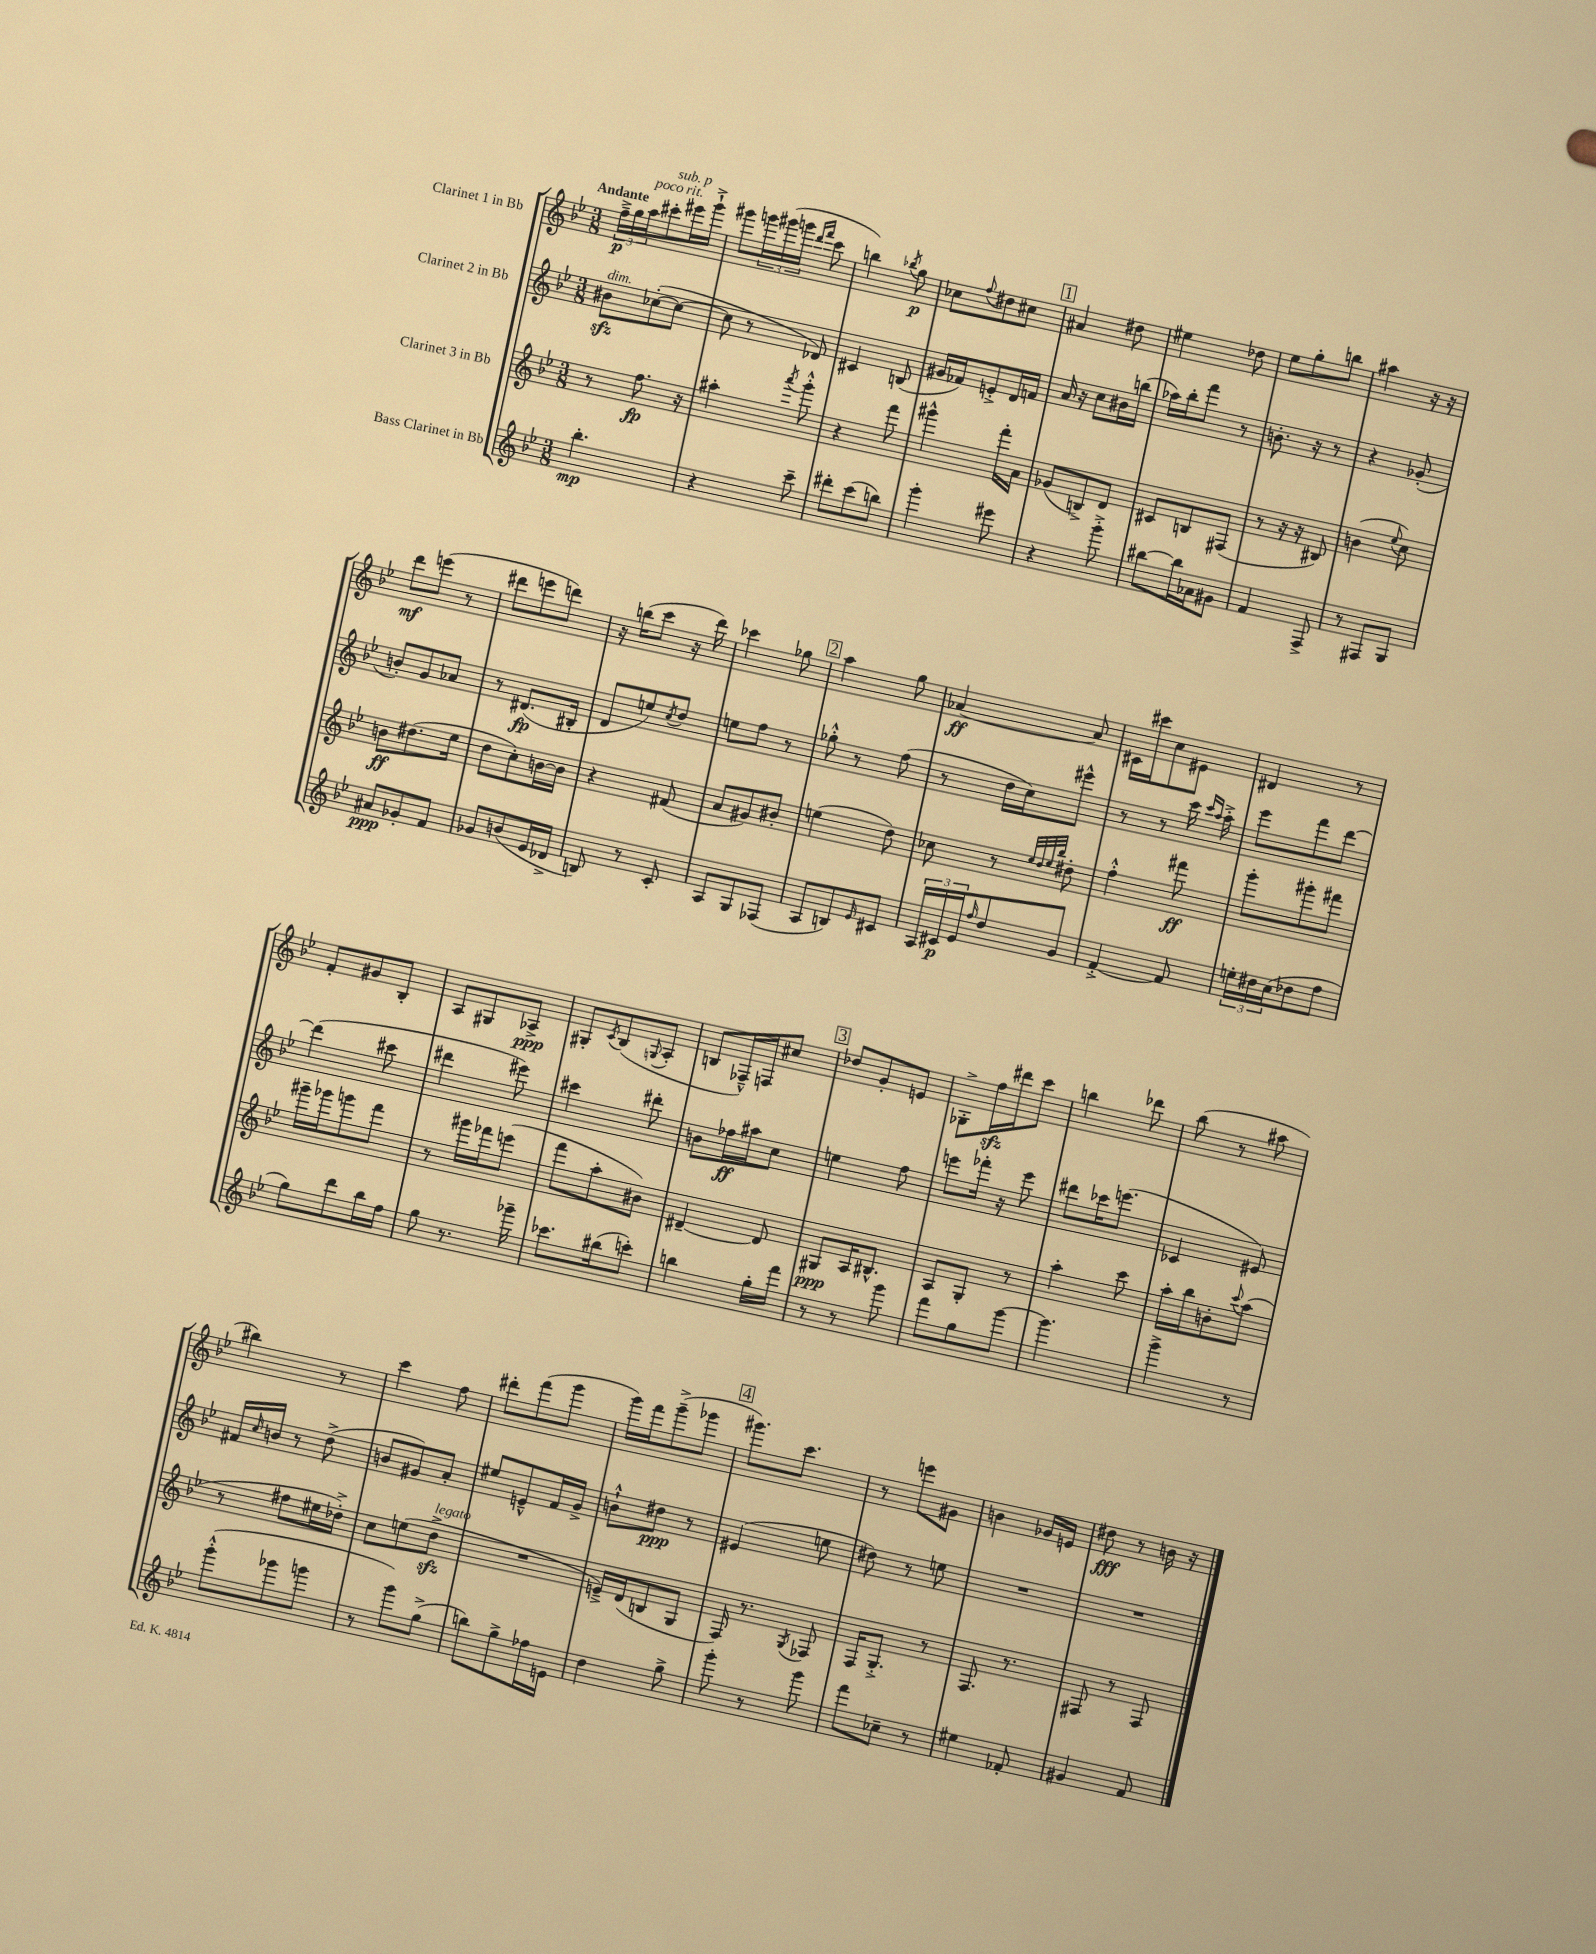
<<
\new StaffGroup <<
\new Staff = "s0" \with { instrumentName = "Clarinet 1 in Bb" } {
    \clef treble \key bes \major \numericTimeSignature \time 3/8 \tempo "Andante"
    \tuplet 3/2 { f''16--->\p g''16 a''16^\markup { \italic "poco rit." } } cis'''8-.^\markup { \italic "sub. p" } eis'''16 g'''16-!-> |
    gis'''8 \tuplet 3/2 { g'''16 gis'''16( g'''16 } \grace { d'''16 f'''16 } c'''8 |
    b''4) \acciaccatura { bes''8 } g''8\p |
    ces''8 \appoggiatura { f''8 } dis''8 cis''8 |
    \mark \markup { \box "1" } ais'4 dis''8 |
    eis''4 des''8 |
    ees''8 g''8-. b''8 |
    ais''4 r16 r16 |
    d'''8\mf e'''8( r8 |
    dis'''8 e'''8 d'''8) |
    r16 b''16( c'''8 r16 d'''16) |
    ces'''4 ges''8 |
    \mark \markup { \box "2" } a''4 g''8 |
    aes'4~\ff aes'8 |
    cis'16 cis'''16 c''8 eis'8 |
    dis'4 r8 |
    f'8-. gis'8 bes8-. |
    a8 gis8 aes8->\ppp |
    gis8-. \acciaccatura { c'8 } bes8( \appoggiatura { g8 } a8-. |
    b8 fes16---^) f16 cis''8 |
    \mark \markup { \box "3" } des''8 g'8-. e'8 |
    ges8-.-> f''16\sfz dis'''16 c'''8 |
    b''4 des'''8 |
    bes''8( r8 ais''8 |
    bis''4) r8 |
    c'''4 f''8 |
    dis'''8-. f'''8( g'''8 |
    g'''16) f'''16 g'''8--->( ges'''8 |
    \mark \markup { \box "4" } gis'''8.) c'''8. |
    r8 e'''8 gis'8 |
    b'4 ges'16 e'16 |
    dis''8\fff r8 b'16 r16 \bar "|." |
}
\new Staff = "s1" \with { instrumentName = "Clarinet 2 in Bb" } {
    \clef treble \key bes \major \numericTimeSignature \time 3/8
    bis'8\sfz^\markup { \italic "dim." } ces''8~-.( ces''8~ |
    ces''8 r8 des'8) |
    cis'4 b8( |
    gis'16 fes'16) e'8-.-> d'16 f'16 |
    \mark \markup { \box "1" } a'16 r16 c''8 bis'16 b''16( |
    aes''16) bes''16-. f'''8 r8 |
    b'8.-. r16 r8 |
    r4 ges'8-.( |
    b'8-.) g'8 aes'8 |
    r8 dis'8.\fp( bis16-. |
    d'8 e''8) \acciaccatura { c''8 } d''8 |
    e''8 f''8 r8 |
    \mark \markup { \box "2" } ges''8-.-^ r8 f''8( |
    r8 d''16 c''16) eis'''8-^ |
    r8 r8 c'''16 \grace { c'''16 a''16 } a''16-.-> |
    ees'''8 f'''8 d'''8~ |
    d'''4( cis'''8 |
    dis'''4 eis'''8) |
    cis'''4 dis'''8-. |
    b'8 fes''16\ff ais''16 c''8 |
    \mark \markup { \box "3" } e''4 f''8 |
    e'''8 fes'''16-. r16 e'''8 |
    dis'''8 ces'''16 e'''8.( |
    ces'4 eis'8) |
    fis'16 \grace { c''16 } b'16 r8 d''8->( |
    b'8 gis'8) a'8-. |
    eis''8 e'8---^ f'16 g'16-> |
    b'8-!-^ dis''8\ppp r8 |
    \mark \markup { \box "4" } eis'4( e''8 |
    dis''8) r8 e''8 |
    R4. |
    R4. \bar "|." |
}
\new Staff = "s2" \with { instrumentName = "Clarinet 3 in Bb" } {
    \clef treble \key bes \major \numericTimeSignature \time 3/8
    r8 f''8.\fp r16 |
    ais''4-. \acciaccatura { a'''8 } g'''8-.-^ |
    r4 f'''8 |
    gis'''4-^ f'''16-. a'16 |
    \mark \markup { \box "1" } ges'8( b8->) d'8 |
    cis'8 b8 fis8( |
    r8 r16 r16 bis8) |
    b'4( \appoggiatura { ees''8 } c''8) |
    b'8\ff dis''8.( ees''16 |
    d''8 c''8-.) b'16~ b'16 |
    r4 fis'8( |
    a'8 gis'8) bis'8-. |
    \mark \markup { \box "2" } e''4( d''8) |
    ces''8 r8 \grace { ees''32 d''32 ees''32 bes''32 } dis''8-. |
    f''4-.-^ fis'''8\ff |
    g'''8-. gis'''8-. fis'''8 |
    gis'''16-- ges'''16 g'''8 f'''8 |
    r8 gis'''16 fes'''16 e'''8( |
    f'''8 a''8-. bis'8) |
    dis'4~-- dis'8 |
    \mark \markup { \box "3" } gis8\ppp a16 bis8.-^ |
    a8 g8-. r8 |
    a''4-. c'''8 |
    a''16-. bes''16 b'8-. \appoggiatura { c'''8 } a''8( |
    r8 fis''8 eis''16 des''16-.->) |
    c''8 e''8( d''8->\sfz^\markup { \italic "legato" } |
    R4. |
    e'16--->) d'16( b8 g8 |
    \mark \markup { \box "4" } f16) r8. \acciaccatura { g8 } fes8 |
    f16 g8.-.-> r8 |
    f8. r8. |
    fis8 r8 fis8 \bar "|." |
}
\new Staff = "s3" \with { instrumentName = "Bass Clarinet in Bb" } {
    \clef treble \key bes \major \numericTimeSignature \time 3/8
    bes''4.-.\mp |
    r4 c'''8-- |
    dis'''8-. c'''8( b''8) |
    g'''4-. eis'''8 |
    \mark \markup { \box "1" } r4 g'''8-.-> |
    bis''8~ bis''16 aes'16 gis'8 |
    f'4 f8-> |
    r8 fis8 g8 |
    ais'8\ppp ges'8-. f'8 |
    ges'8 b'8( ees'16 des'16-> |
    b8) r8 c'8-. |
    a8 g8 fes8( |
    \mark \markup { \box "2" } a8 b8) \grace { ees'16 } cis'8 |
    \tuplet 3/2 { a16 cis'16\p ees'16 } \grace { f''16 } d''8 g'8 |
    f'4~-.-> f'8 |
    \tuplet 3/2 { e''16-. dis''16 c''16( } des''8 f''8 |
    g''8) d'''8 bes''16 f''16 |
    g''8 r8. ges'''16-- |
    ces'''8. bis''16( c'''8-.) |
    b''4 g''16-. f'''16 |
    \mark \markup { \box "3" } r8 r8 g'''8 |
    f'''8 g''8 g'''8~ |
    g'''4. |
    g'''4-> r8 |
    g'''8-.-^( ges'''8 g'''8 |
    r8 g'''8) g''8->( |
    b''8) g''8-> fes''16 e'16 |
    d''4 g''8-> |
    \mark \markup { \box "4" } g'''8-. r8 g'''8 |
    f'''8 ces''8-- r8 |
    eis''4 fes'8-. |
    gis'4 f'8 \bar "|." |
}
>>
>>
\layout { \context { \Score \remove "Bar_number_engraver" } }
